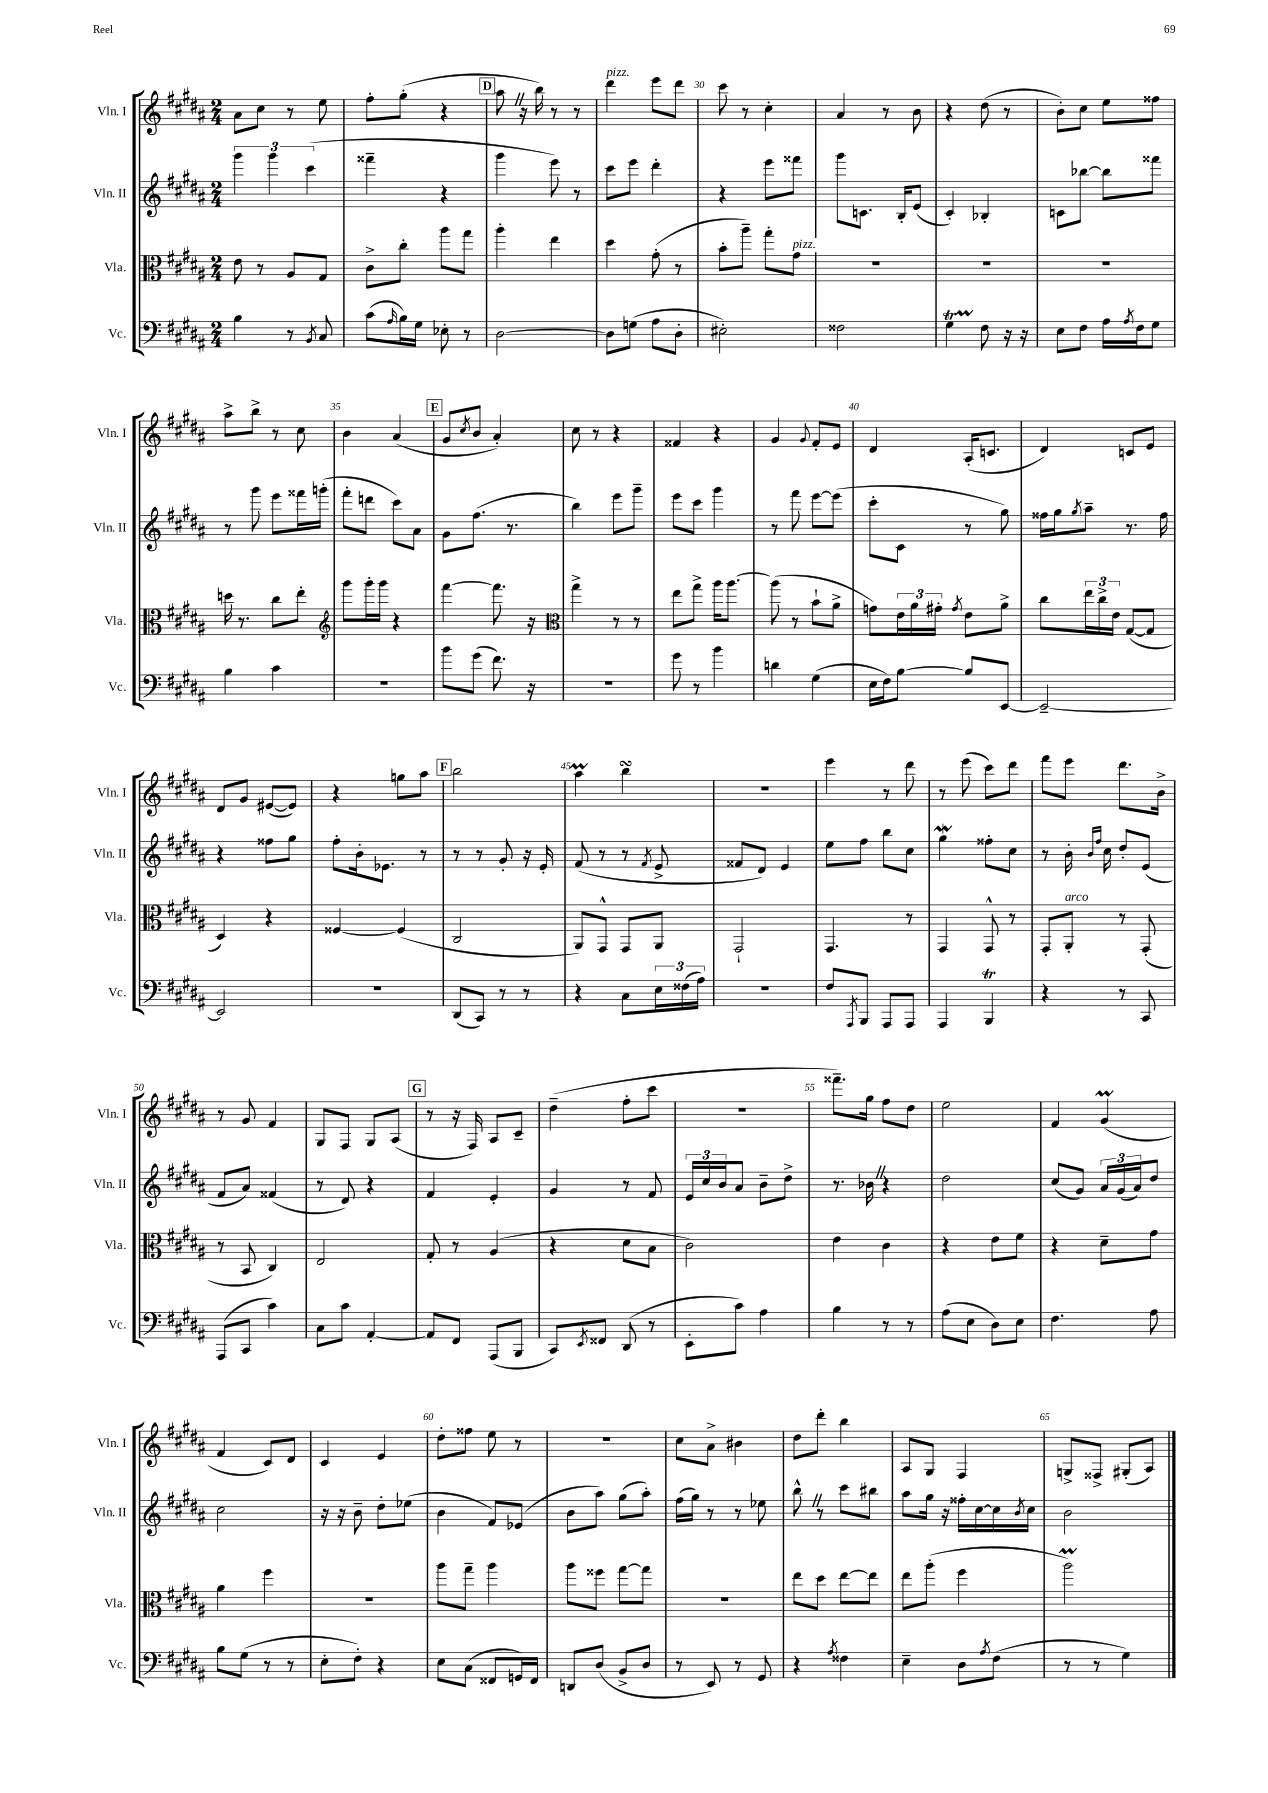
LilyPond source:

<<
\new StaffGroup <<
\new Staff = "s0" \with { instrumentName = "Vln. I" shortInstrumentName = "Vln. I" } {
    \clef treble \key b \major \numericTimeSignature \time 2/4
    ais'8 cis''8 r8 e''8 |
    fis''8-. gis''8-.( r4 |
    \mark \markup { \box "D" } ais''8 \once \override BreathingSign.text = \markup { \musicglyph "scripts.caesura.straight" } \breathe r16 b''16) r8 r8 |
    dis'''4^\markup { \italic "pizz." } e'''8 dis'''8 |
    cis'''8 r8 cis''4-. |
    ais'4 r8 b'8 |
    r4 dis''8( r8 |
    b'8-.) cis''8 e''8 fisis''8 |
    ais''8-> b''8-> r8 cis''8 |
    b'4 ais'4( |
    \mark \markup { \box "E" } gis'8 \acciaccatura { cis''8 } b'8 ais'4-.) |
    cis''8 r8 r4 |
    fisis'4 r4 |
    gis'4 \appoggiatura { gis'8 } fis'8-. e'8 |
    dis'4 ais16-.( c'8. |
    dis'4) c'8 e'8 |
    dis'8 gis'8 eis'8~( eis'8) |
    r4 g''8 ais''8 |
    \mark \markup { \box "F" } b''2 |
    ais''4\prall b''4\turn |
    R2 |
    e'''4 r8 dis'''8 |
    r8 e'''8( cis'''8) dis'''8 |
    fis'''8 e'''8 dis'''8. b'16-> |
    r8 gis'8 fis'4 |
    gis8 fis8 gis8 ais8( |
    \mark \markup { \box "G" } r8 r16 fis16) ais8 cis'8-- |
    dis''4--( fis''8-. cis'''8 |
    r2 |
    fisis'''8.--) gis''16 fis''8 dis''8 |
    e''2 |
    fis'4 gis'4\prall( |
    fis'4 cis'8) dis'8 |
    cis'4 e'4 |
    dis''8-. fisis''8 e''8 r8 |
    R2 |
    cis''8 ais'8-> bis'4 |
    dis''8 dis'''8-. b''4 |
    ais8 gis8 fis4 |
    g8-> fisis8-> gis8-.( ais8) \bar "|." |
}
\new Staff = "s1" \with { instrumentName = "Vln. II" shortInstrumentName = "Vln. II" } {
    \clef treble \key b \major \numericTimeSignature \time 2/4
    \tuplet 3/2 { gis'''4 gis'''4 cis'''4( } |
    fisis'''4-- r4 |
    \mark \markup { \box "D" } gis'''4 e'''8) r8 |
    cis'''8 e'''8 dis'''4-. |
    r4 e'''8 fisis'''8 |
    gis'''8 c'8. b16-. e'8( |
    cis'4-.) bes4-. |
    c'8 bes''8~ bes''8 fisis'''8 |
    r8 gis'''8 e'''8 fisis'''16 g'''16-.( |
    fis'''8-. d'''8 cis'''8) ais'8 |
    \mark \markup { \box "E" } gis'8 fis''8.( r8. |
    b''4) e'''8 gis'''8-- |
    e'''8 cis'''8 gis'''4 |
    r8 fis'''8 e'''8~ e'''8( |
    cis'''8-. cis'8 r8 gis''8) |
    fisis''16 gis''16 \acciaccatura { gis''8 } ais''8-- r8. fisis''16 |
    r4 fisis''8 gis''8 |
    fis''8-. b'16-. ees'8. r8 |
    \mark \markup { \box "F" } r8 r8 gis'8-. r16 e'16-. |
    fis'8( r8 r8 \acciaccatura { fis'8 } e'8-> |
    fisis'8 dis'8) e'4 |
    e''8 fis''8 b''8 cis''8 |
    gis''4\mordent fisis''8-. cis''8 |
    r8 b'16-. \grace { b'16 fis''16 } cis''16 dis''8-. e'8( |
    fis'8 ais'8) fisis'4( |
    r8 dis'8) r4 |
    \mark \markup { \box "G" } fis'4 e'4-. |
    gis'4 r8 fis'8 |
    \tuplet 3/2 { e'16 cis''16 b'16 } ais'8 b'8-- dis''8-> |
    r8. bes'16 \once \override BreathingSign.text = \markup { \musicglyph "scripts.caesura.straight" } \breathe r4 |
    dis''2 |
    cis''8( gis'8) \tuplet 3/2 { ais'16 gis'16( ais'16) } dis''8 |
    cis''2 |
    r16 r16 b'8-- dis''8-. ees''8( |
    b'4 fis'8) ees'8( |
    b'8 ais''8) gis''8( ais''8-.) |
    fis''16( gis''16) r8 r8 ees''8 |
    b''8-^ \once \override BreathingSign.text = \markup { \musicglyph "scripts.caesura.straight" } \breathe r8 cis'''8 bis''8 |
    ais''8 gis''16 r16 fisis''16-. cis''16~ cis''16 \acciaccatura { b'8 } cis''16 |
    b'2 \bar "|." |
}
\new Staff = "s2" \with { instrumentName = "Vla." shortInstrumentName = "Vla." } {
    \clef alto \key b \major \numericTimeSignature \time 2/4
    e'8 r8 ais8 gis8 |
    cis'8-> cis''8-. ais''8 gis''8 |
    \mark \markup { \box "D" } ais''4-. e''4 |
    dis''4 gis'8-.( r8 |
    b'8-. ais''8--) gis''8-. gis'8^\markup { \italic "pizz." } |
    R2 |
    R2 |
    R2 |
    d''16 r8. cis''8 e''8-. |
    \clef treble gis'''8 gis'''16-. gis'''16 r4 |
    \mark \markup { \box "E" } fis'''4~ fis'''8. r16 |
    \clef alto gis''4-> r8 r8 |
    e''8 gis''8-> ais''16 ais''8.~ |
    ais''8( r8 b'8-! ais'8-> |
    g'8) \tuplet 3/2 { e'16 ais'16 gis'16-. } \acciaccatura { gis'8 } e'8 ais'8-> |
    cis''8 \tuplet 3/2 { e''16 cis''16-> e'16 } gis8~( gis8 |
    dis4) r4 |
    fisis4~ fisis4( |
    \mark \markup { \box "F" } cis2 |
    ais,8) gis,8-^ gis,8 ais,8 |
    gis,2-! |
    gis,4. r8 |
    gis,4 gis,8-^ r8 |
    gis,8-. ais,8-.^\markup { \italic "arco" } r8 gis,8-.( |
    r8 b,8 cis4) |
    e2 |
    \mark \markup { \box "G" } gis8-. r8 ais4( |
    r4 dis'8 b8 |
    cis'2) |
    e'4 cis'4 |
    r4 e'8 fis'8 |
    r4 dis'8-- gis'8 |
    ais'4 fis''4 |
    R2 |
    ais''8 gis''8-- ais''4 |
    ais''8 fisis''8 gis''8~ gis''8 |
    r2 |
    e''8 dis''8 e''8~ e''8 |
    e''8 ais''8-.( fis''4 |
    ais''2\prall) \bar "|." |
}
\new Staff = "s3" \with { instrumentName = "Vc." shortInstrumentName = "Vc." } {
    \clef bass \key b \major \numericTimeSignature \time 2/4
    b4 r8 \acciaccatura { b,8 } cis8 |
    cis'8( \grace { ais16 } b16) gis16 ees8-. r8 |
    \mark \markup { \box "D" } dis2~ |
    dis8 g8( ais8 dis8-. |
    eis2-.) |
    fisis2 |
    gis4\startTrillSpan fis8\stopTrillSpan r16 r16 |
    e8 fis8 ais16 \acciaccatura { ais8 } fis16 gis8 |
    b4 cis'4 |
    R2 |
    \mark \markup { \box "E" } b'8 gis'8( fis'8.) r16 |
    R2 |
    gis'8 r8 b'4 |
    d'4 gis4( |
    e16 fis16) b8~ b8 e,8~ |
    e,2~-- |
    e,2 |
    R2 |
    \mark \markup { \box "F" } dis,8( cis,8) r8 r8 |
    r4 cis8 \tuplet 3/2 { e16 fisis16( ais16) } |
    r2 |
    fis8 \acciaccatura { ais,,8 } b,,8 ais,,8 ais,,8 |
    ais,,4 b,,4\trill |
    r4 r8 cis,8 |
    ais,,8( cis,8 cis'4) |
    cis8 cis'8 ais,4~-. |
    \mark \markup { \box "G" } ais,8 fis,8 ais,,8( b,,8 |
    cis,8) \acciaccatura { e,8 } fisis,8 dis,8( r8 |
    e,8-. cis'8) ais4 |
    b4 r8 r8 |
    ais8( e8 dis8) e8 |
    fis4. ais8 |
    b8 gis8( r8 r8 |
    e8-. fis8-.) r4 |
    e8 cis8( fisis,8 g,16) fisis,16 |
    d,8 dis8( b,8-> dis8 |
    r8 e,8) r8 gis,8 |
    r4 \acciaccatura { ais8 } fisis4 |
    e4-- dis8 \acciaccatura { ais8 } fis8( |
    r8 r8 gis4) \bar "|." |
}
>>
>>
\layout { \context { \Score currentBarNumber = #26 \override BarNumber.break-visibility = ##(#f #t #t) barNumberVisibility = #(every-nth-bar-number-visible 5) } }
